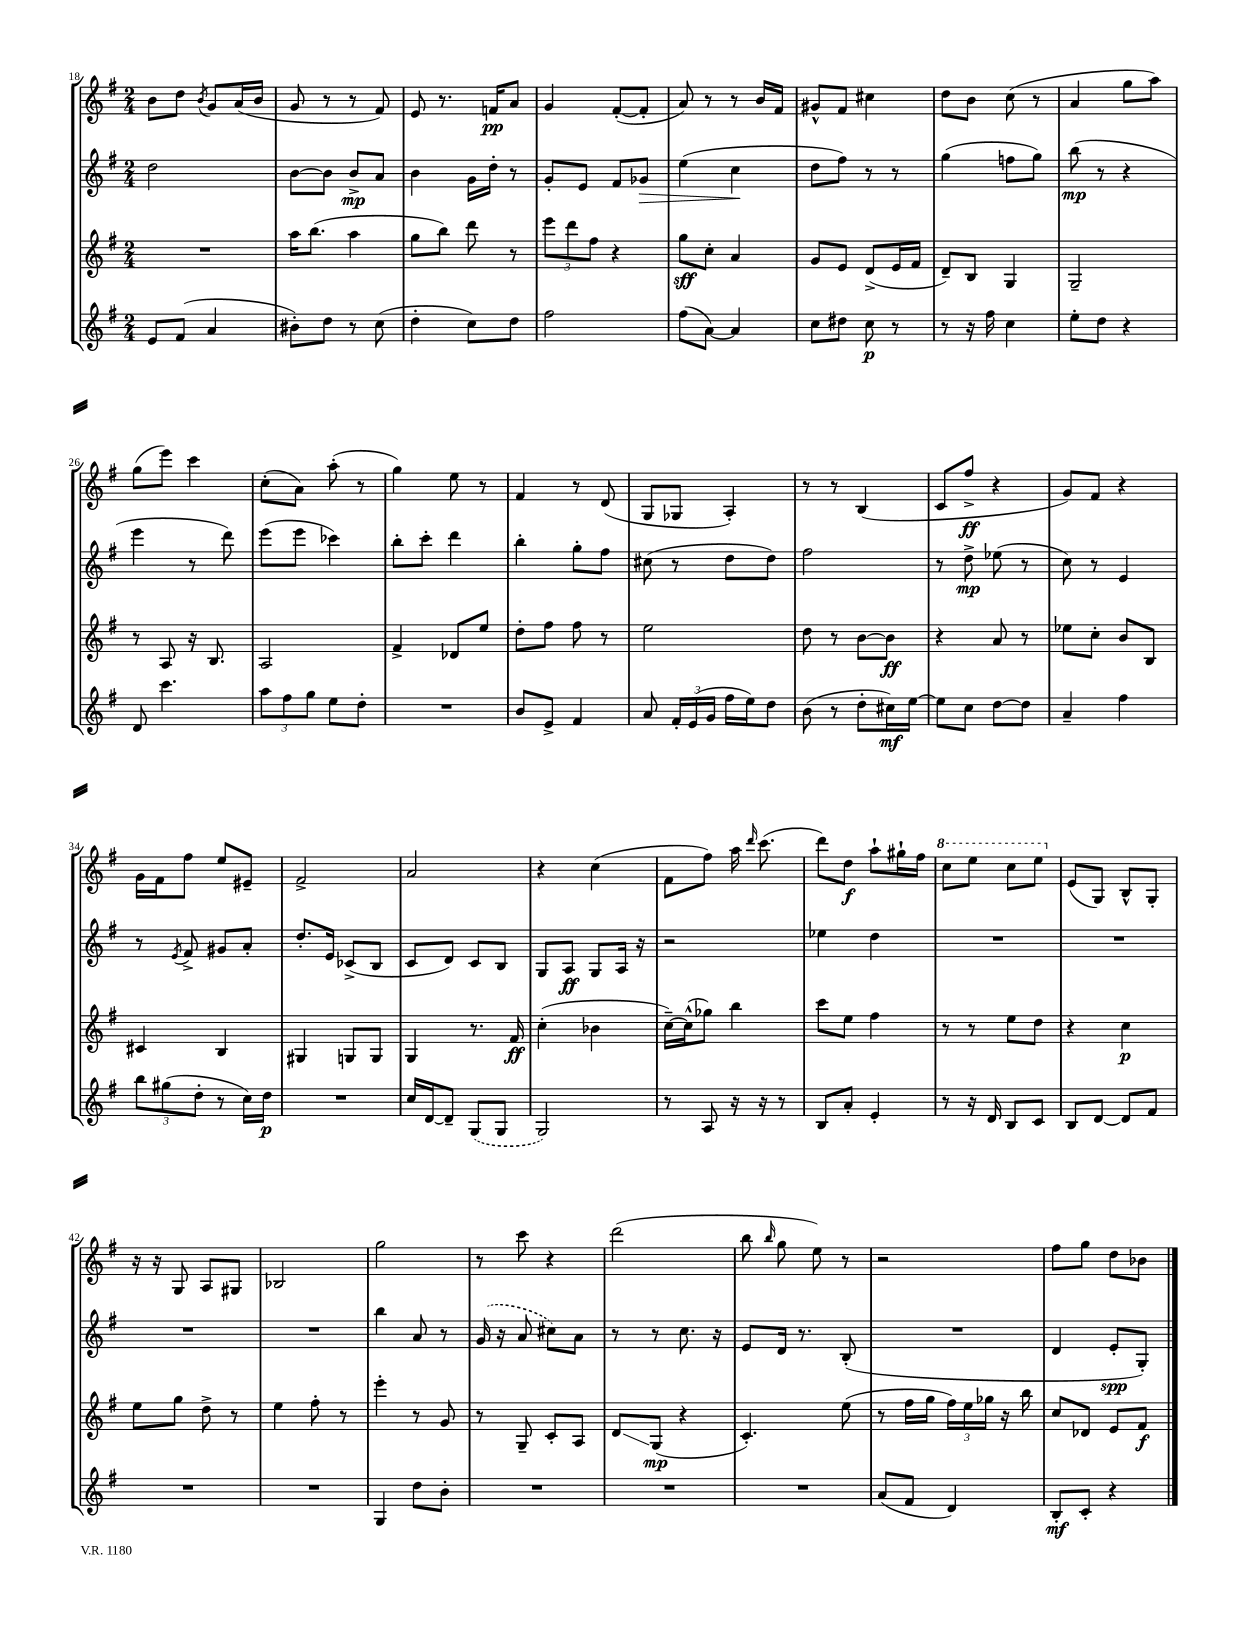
<<
\new StaffGroup <<
\new Staff = "s0" {
    \clef treble \key g \major \numericTimeSignature \time 2/4
    \autoBeamOff b'8[ d''8] \acciaccatura { b'8 } g'8[ a'16( b'16] |
    g'8 r8 r8 fis'8) |
    e'8 r8. f'16[\pp a'8] |
    g'4 fis'8[~-.( fis'8]-. |
    a'8) r8 r8 b'16[ fis'16] |
    gis'8[-^ fis'8] cis''4 |
    d''8[ b'8] c''8( r8 |
    a'4 g''8[ a''8]) |
    g''8[( e'''8]) c'''4 |
    c''8[-.( a'8]) a''8-.( r8 |
    g''4) e''8 r8 |
    fis'4 r8 d'8( |
    g8[ ges8] a4-.) |
    r8 r8 b4( |
    c'8[ fis''8]->\ff r4 |
    g'8[) fis'8] r4 |
    g'16[ fis'16 fis''8] e''8[ eis'8]-- |
    fis'2-> |
    a'2 |
    r4 c''4( |
    fis'8[ fis''8]) a''16 \grace { d'''16 } c'''8.( |
    d'''8[) d''8]\f a''8[-! gis''16-! fis''16] |
    \ottava #1 c'''8[ e'''8] c'''8[ e'''8] \ottava #0 |
    e'8[( g8]) b8[-^ g8]-. |
    r16 r16 g8 a8[ gis8] |
    bes2 |
    g''2 |
    r8 c'''8 r4 |
    d'''2( |
    b''8 \grace { b''16 } g''8 e''8) r8 |
    r2 |
    fis''8[ g''8] d''8[ bes'8] \bar "|." |
}
\new Staff = "s1" {
    \clef treble \key g \major \numericTimeSignature \time 2/4
    \autoBeamOff d''2 |
    b'8[~ b'8] b'8[->\mp a'8] |
    b'4 g'16[ d''16]-. r8 |
    g'8[-. e'8] fis'8[ ges'8]\> |
    e''4( c''4\! |
    d''8[ fis''8]) r8 r8 |
    g''4( f''8[ g''8]) |
    b''8\mp( r8 r4 |
    e'''4 r8 d'''8) |
    e'''8[( e'''8] ces'''4) |
    b''8[-. c'''8]-. d'''4 |
    b''4-. g''8[-. fis''8] |
    cis''8( r8 d''8[ d''8]) |
    fis''2 |
    r8 d''8->\mp ees''8( r8 |
    c''8) r8 e'4 |
    r8 \acciaccatura { e'8 } fis'8-> gis'8[ a'8]-. |
    d''8.[-. e'16] ces'8[->( b8] |
    c'8[ d'8]) c'8[ b8] |
    g8[ a8]\ff g8[ a16] r16 |
    r2 |
    ees''4 d''4 |
    R2 |
    R2 |
    R2 |
    R2 |
    b''4 a'8 r8 |
    \once \slurDashed g'16( r16 a'8 cis''8[) a'8] |
    r8 r8 c''8. r16 |
    e'8[ d'16] r8. b8-.( |
    R2 |
    d'4 e'8[-.\spp g8]-.) \bar "|." |
}
\new Staff = "s2" {
    \clef treble \key g \major \numericTimeSignature \time 2/4
    \autoBeamOff R2 |
    a''16[ b''8.]( a''4 |
    g''8[ b''8]) d'''8 r8 |
    \tuplet 3/2 { e'''8[ d'''8 fis''8] } r4 |
    g''8[\sff c''8]-. a'4 |
    g'8[ e'8] d'8[->( e'16 fis'16] |
    d'8[--) b8] g4 |
    g2-- |
    r8 a8 r16 b8. |
    a2 |
    fis'4-> des'8[ e''8] |
    d''8[-. fis''8] fis''8 r8 |
    e''2 |
    d''8 r8 b'8[~ b'8]\ff |
    r4 a'8 r8 |
    ees''8[ c''8]-. b'8[ b8] |
    cis'4 b4 |
    gis4 g8[ g8] |
    g4 r8. fis'16\ff |
    c''4-.( bes'4 |
    c''16[~--) c''16-^( ges''8]) b''4 |
    c'''8[ e''8] fis''4 |
    r8 r8 e''8[ d''8] |
    r4 c''4\p |
    e''8[ g''8] d''8-> r8 |
    e''4 fis''8-. r8 |
    e'''4-. r8 g'8 |
    r8 g8-- c'8[-. a8] |
    d'8[\glissando g8]\mp( r4 |
    c'4.-.) e''8( |
    r8 fis''16[ g''16] \tuplet 3/2 { fis''16[) e''16 ges''16] } r16 b''16 |
    c''8[ des'8] e'8[ fis'8]\f \bar "|." |
}
\new Staff = "s3" {
    \clef treble \key g \major \numericTimeSignature \time 2/4
    \autoBeamOff e'8[ fis'8]( a'4 |
    bis'8[-.) d''8] r8 c''8( |
    d''4-. c''8[) d''8] |
    fis''2 |
    fis''8[( a'8]~) a'4 |
    c''8[ dis''8] c''8\p r8 |
    r8 r16 fis''16 c''4 |
    e''8[-. d''8] r4 |
    d'8 c'''4. |
    \tuplet 3/2 { a''8[ fis''8 g''8] } e''8[ d''8]-. |
    R2 |
    b'8[ e'8]-> fis'4 |
    a'8 \tuplet 3/2 { fis'16[-. e'16( g'16] } fis''16[ e''16) d''8] |
    b'8( r8 d''8[-. cis''16\mf) e''16]~ |
    e''8[ c''8] d''8[~ d''8] |
    a'4-- fis''4 |
    \tuplet 3/2 { b''8[ gis''8( d''8]-. } r8 c''16[) d''16]\p |
    R2 |
    c''16[ d'16~ d'8]-- \once \slurDashed g8[( g8] |
    g2) |
    r8 a8 r16 r16 r8 |
    b8[ a'8]-. e'4-. |
    r8 r16 d'16 b8[ c'8] |
    b8[ d'8]~ d'8[ fis'8] |
    R2 |
    R2 |
    g4 d''8[ b'8]-. |
    R2 |
    R2 |
    R2 |
    a'8[( fis'8] d'4) |
    b8[-.\mf c'8]-. r4 \bar "|." |
}
>>
>>
\layout { \context { \Score currentBarNumber = #18 } }
